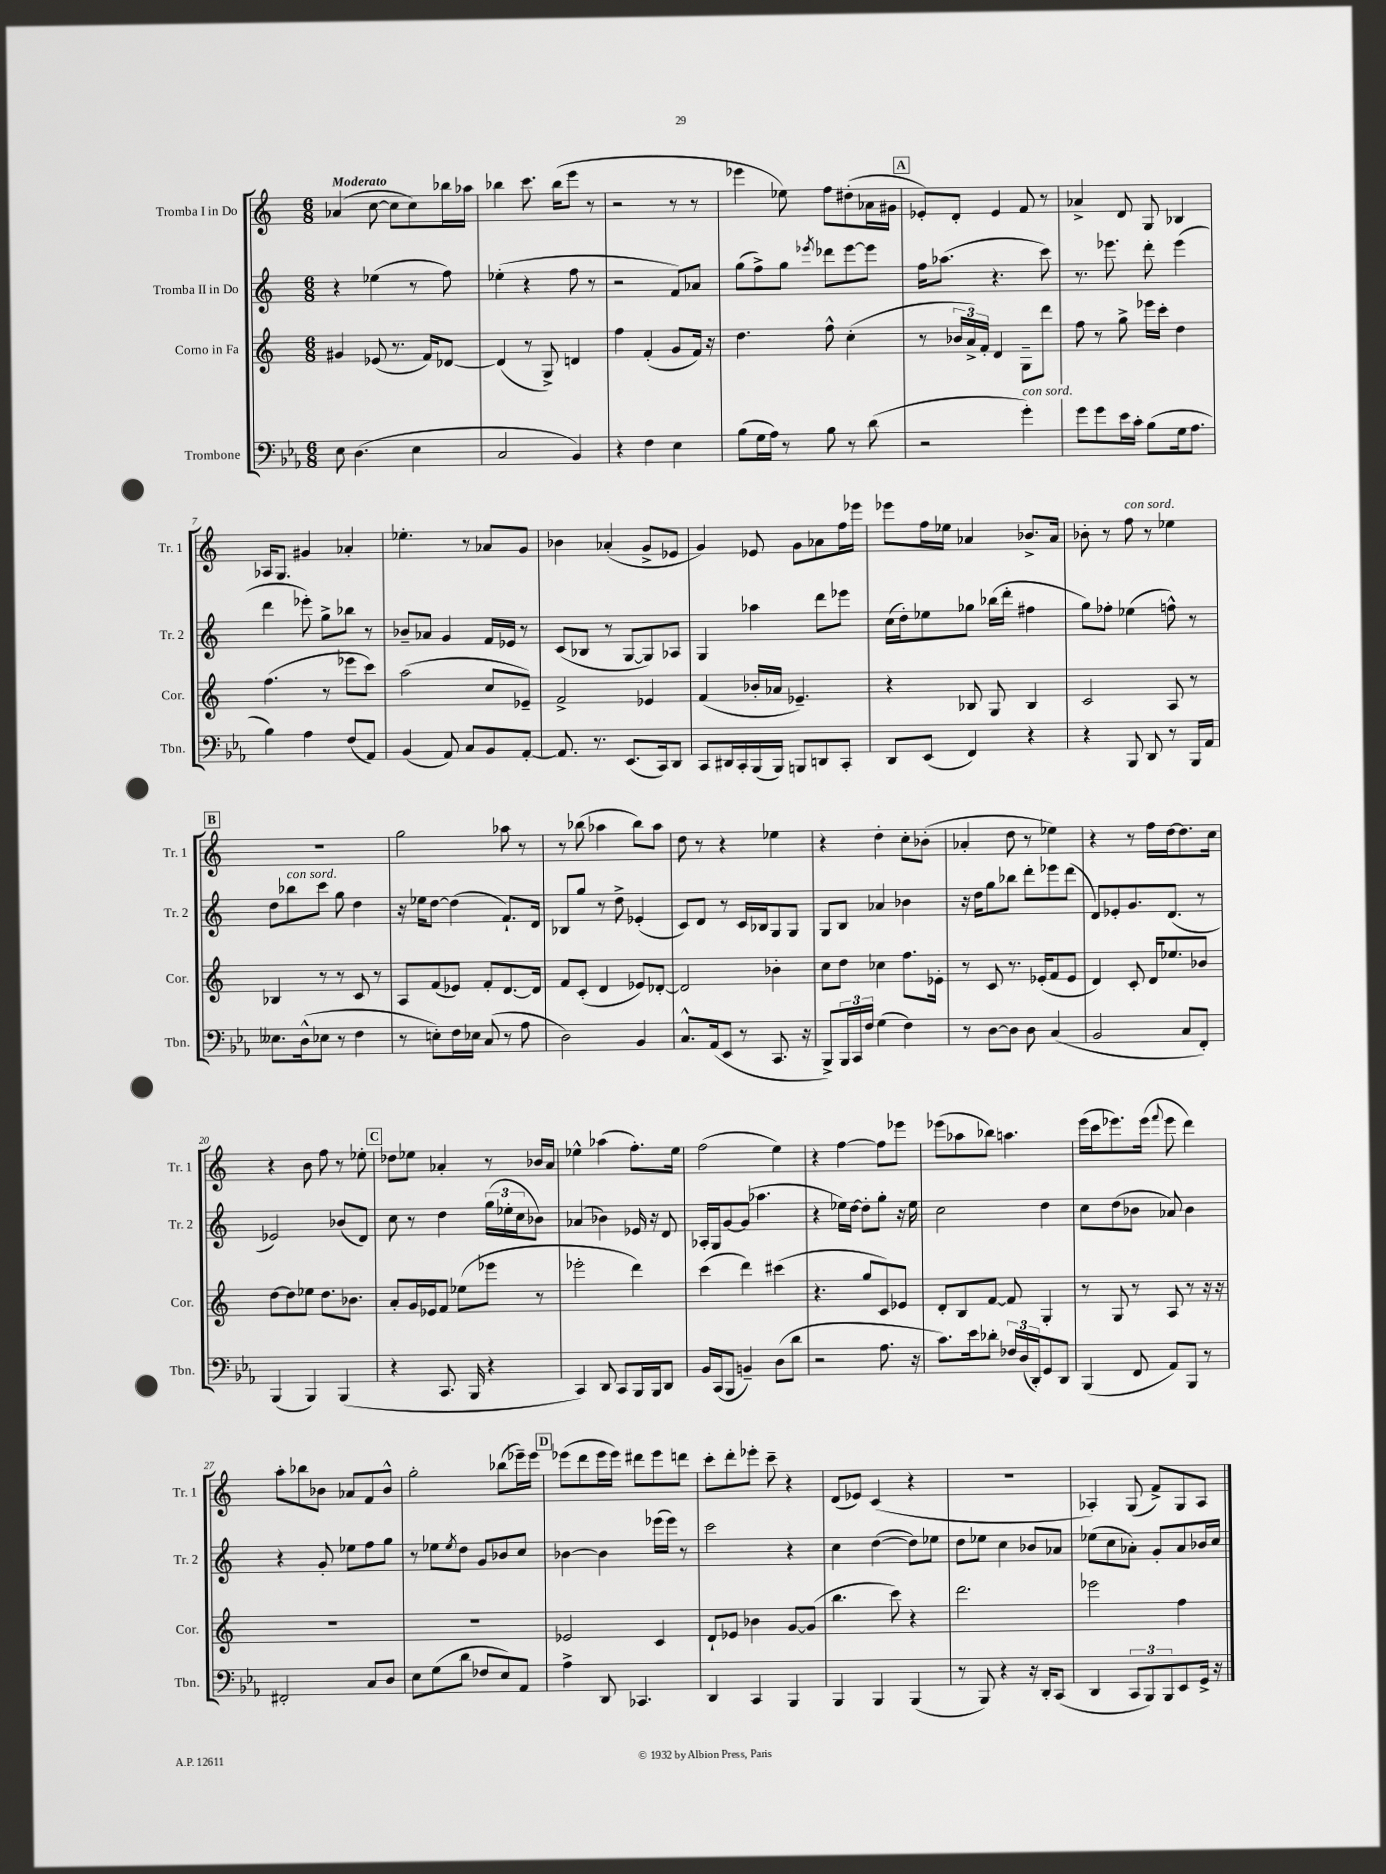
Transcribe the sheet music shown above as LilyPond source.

<<
\new StaffGroup <<
\new Staff = "s0" \with { instrumentName = "Tromba I in Do" shortInstrumentName = "Tr. 1" } {
    \clef treble \key c \major \numericTimeSignature \time 6/8 \tempo "Moderato"
    aes'4( c''8~ c''8 c''8) bes''16 aes''16 |
    bes''4 c'''8. bes''16( e'''8 r8 |
    r2 r8 r8 |
    ees'''4 ees''8) f''8 dis''8-.( aes'16 gis'16 |
    \mark \markup { \box "A" } ees'8-.) d'8-. ees'4 f'8 r8 |
    aes'4-> d'8 g8 bes4 |
    aes16 g8. gis'4 aes'4-. |
    ees''4.-. r8 aes'8 g'8 |
    bes'4 aes'4-.( g'8-> ees'8 |
    g'4) ees'8 g'8 aes'8 f''16 ees'''16 |
    ees'''8 f''16 ees''16 aes'4 bes'8.-> aes'16 |
    bes'8-. r8 f''8^\markup { \italic "con sord." } r8 ees''4 |
    \mark \markup { \box "B" } R2. |
    g''2 aes''8 r8 |
    r8 bes''8( aes''4 bes''8) aes''8 |
    d''8 r8 r4 ees''4 |
    r4 d''4-. c''8-. bes'8-.( |
    aes'4-. d''8 r8 ees''4) |
    r4 r8 f''16 d''16~ d''8. c''16 |
    r4 b'8 f''8 r8 ees''8-. |
    \mark \markup { \box "C" } des''8 ees''8 aes'4-. r8 bes'16 aes'16 |
    ees''4-^ aes''4( f''8.-.) ees''16 |
    f''2( e''4) |
    r4 f''4~ f''8 ees'''8 |
    ees'''8( aes''8 bes''8) a''4. |
    e'''16( c'''16 ees'''8.) ees'''16( \appoggiatura { f'''8 } ees'''8 d'''4) |
    a''8-. bes''8 bes'8 aes'8 f'8 bes'8-^ |
    g''2-. bes''8( ees'''16--) ees'''16 |
    \mark \markup { \box "D" } ees'''8( d'''8 ees'''16 ees'''16) dis'''8 ees'''8 d'''8 |
    c'''8-. d'''8-. ees'''8-. c'''8-- r4 |
    d'8( ees'8) c'4( r4 |
    R2. |
    aes4-.) g8( f'8->) g8 aes8 \bar "|." |
}
\new Staff = "s1" \with { instrumentName = "Tromba II in Do" shortInstrumentName = "Tr. 2" } {
    \clef treble \key c \major \numericTimeSignature \time 6/8
    r4 ees''4( r8 f''8) |
    ees''4-.( r4 f''8 r8 |
    r2 f'8) aes'8 |
    g''8( f''8->) g''8 \acciaccatura { ees'''8 } des'''8 ees'''8~ ees'''8 |
    \mark \markup { \box "A" } f''16 aes''8.( r4. c'''8) |
    r8. ees'''8. d'''8-. ees'''4( |
    d'''4 ees'''8-.) g''8-> bes''8 r8 |
    bes'8-- aes'8 g'4 f'16 ees'16 r8 |
    c'8( bes8 r8 g8~ g8) aes8 |
    g4 aes''4 d'''8 ees'''8 |
    c''16( d''16-.) ees''8 ges''8 bes''16( d'''16-. fis''4 |
    g''8) fes''8-. ees''4( f''8-^) r8 |
    \mark \markup { \box "B" } d''8 bes''8^\markup { \italic "con sord." } c'''8 g''8 d''4 |
    r16 ees''16 d''8~ d''4( f'8.-!) d'16 |
    bes8 g''8 r8 d''8-> ees'4-.( |
    c'8) d'8 r8 c'16 bes16 g8 g8 |
    g8 b8 aes'4 bes'4 |
    r16 d''16 g''8 bes''8 d'''8-. ees'''8 d'''8( |
    d'8) ees'8-. g'8. d'8.( r8 |
    ees'2) bes'8( d'8) |
    \mark \markup { \box "C" } c''8 r8 d''4 \tuplet 3/2 { g''16( ees''16-. c''16 } bes'8) |
    aes'4( bes'4) ees'16 r16 d'8 |
    aes16-. g16 g'8~ g'8( aes''4. |
    r4 ees''16) d''16~ d''8-. g''8-. r16 ees''16 |
    c''2 d''4 |
    c''8 d''8( bes'8 aes'8) bes'4 |
    r4 g'8-. ees''8 f''8 g''8 |
    r8 ees''8 \acciaccatura { ees''8 } d''8 g'8 bes'8 c''8 |
    \mark \markup { \box "D" } bes'4~ bes'4 ees'''16( ees'''16) r8 |
    c'''2 r4 |
    c''4 d''4~( d''8) ees''8 |
    d''8 ees''8 c''4 bes'8 aes'8 |
    ees''8( c''8 aes'8-.) g'8-. aes'8 bes'16 c''16 \bar "|." |
}
\new Staff = "s2" \with { instrumentName = "Corno in Fa" shortInstrumentName = "Cor." } {
    \clef treble \key c \major \numericTimeSignature \time 6/8
    gis'4 ees'8( r8. f'16) des'8~ |
    des'4( r8 g8->) d'4 |
    f''4 f'4-.( g'8 f'16) r16 |
    d''4. f''8-^ c''4-.( |
    \mark \markup { \box "A" } r8 \tuplet 3/2 { bes'16 a'16->) f'16-. } d'4 g8-- d'''8 |
    f''8 r8 g''8-> ees'''16 c'''16-. d''4 |
    f''4.( r8 ees'''8 c'''8) |
    a''2( c''8 ees'8--) |
    f'2-> ees'4 |
    f'4( bes'16-. aes'16 ees'4.--) |
    r4 bes8 g8 bes4 |
    c'2 a8 r8 |
    \mark \markup { \box "B" } bes4 r8 r8 c'8 r8 |
    a8 f'8( ees'8) f'8-. d'8.~ d'16 |
    f'8 c'8-.( d'4 ees'8) des'8~-. |
    des'2 bes'4-. |
    c''8 d''8 ces''4 f''8. ees'16-. |
    r8 c'8 r8. ees'16-.( f'8 ees'8 |
    d'4) c'8-. d'16 ees''8. bes'8 |
    d''8~ d''8 ees''8 d''8. bes'8. |
    \mark \markup { \box "C" } a'8-. g'16 ees'16 f'8 ees''8( ees'''8 r8 |
    ees'''2-. d'''4) |
    c'''4( d'''4) cis'''4( |
    r4. g''8 c'8) ees'8 |
    d'8-. b8 f'8~ f'8 g4-. |
    r8 g8 r8 a8 r8 r16 r16 |
    R2. |
    R2. |
    \mark \markup { \box "D" } ees'2 c'4 |
    d'8-! ees'8 bes'4 g'8~ g'8( |
    b''4. c'''8) r4 |
    d'''2. |
    ees'''2 f''4 \bar "|." |
}
\new Staff = "s3" \with { instrumentName = "Trombone" shortInstrumentName = "Tbn." } {
    \clef bass \key ees \major \numericTimeSignature \time 6/8
    ees8 d4.( ees4 |
    c2 bes,4) |
    r4 f4 ees4 |
    bes8( g16 aes16) r8 bes8 r8 d'8( |
    \mark \markup { \box "A" } r2 g'4-.^\markup { \italic "con sord." }) |
    g'8 g'8 ees'16 c'16-. bes8( g16 aes8. |
    bes4) aes4 f8( aes,8) |
    bes,4( aes,8) c8 bes,8 aes,8~-. |
    aes,8. r8. ees,8.( c,16) d,8 |
    c,8 dis,16 c,16-. bes,,16( bes,,16) b,,8 d,8 c,8-. |
    d,8 ees,8( f,4) r4 |
    r4 bes,,8 d,8 r8 bes,,16 aes,16 |
    \mark \markup { \box "B" } eeses8. d16-^( ees8 r8 f4 |
    r8 e8-.) f16 ees16 c8( r8 aes8 |
    d2) bes,4 |
    c8.-^ aes,16( ees,8 r8 c,8. r16 |
    bes,,8->) \tuplet 3/2 { bes,,16 c,16 f16 } g4( f4) |
    r8 d8~ d8 d8 c4( |
    bes,2 c8 f,8-.) |
    bes,,4( bes,,4) bes,,4( |
    \mark \markup { \box "C" } r4 c,8. bes,,16 r4 |
    c,4) d,8 c,8 bes,,16 bes,,16 d,8 |
    bes,16 c,16( bes,,8 b,4--) d8( d'8 |
    r2 aes8. r16 |
    c'8.) ees'16 des'8-. \tuplet 3/2 { fes16 d16( d,16-.) } g,8 d,8 |
    bes,,4( f,8 aes,8) bes,,8 r8 |
    fis,2-. c8 d8 |
    ees8 g8( d'8 fes8 ees8) aes,8 |
    \mark \markup { \box "D" } aes4-> d,8 ces,4. |
    d,4 c,4 bes,,4 |
    bes,,4 bes,,4 bes,,4( |
    r8 bes,,8) r4 r16 d,16-. c,8( |
    d,4 \tuplet 3/2 { c,8 bes,,8) bes,,8 } ees,8 g,16-> r16 \bar "|." |
}
>>
>>
